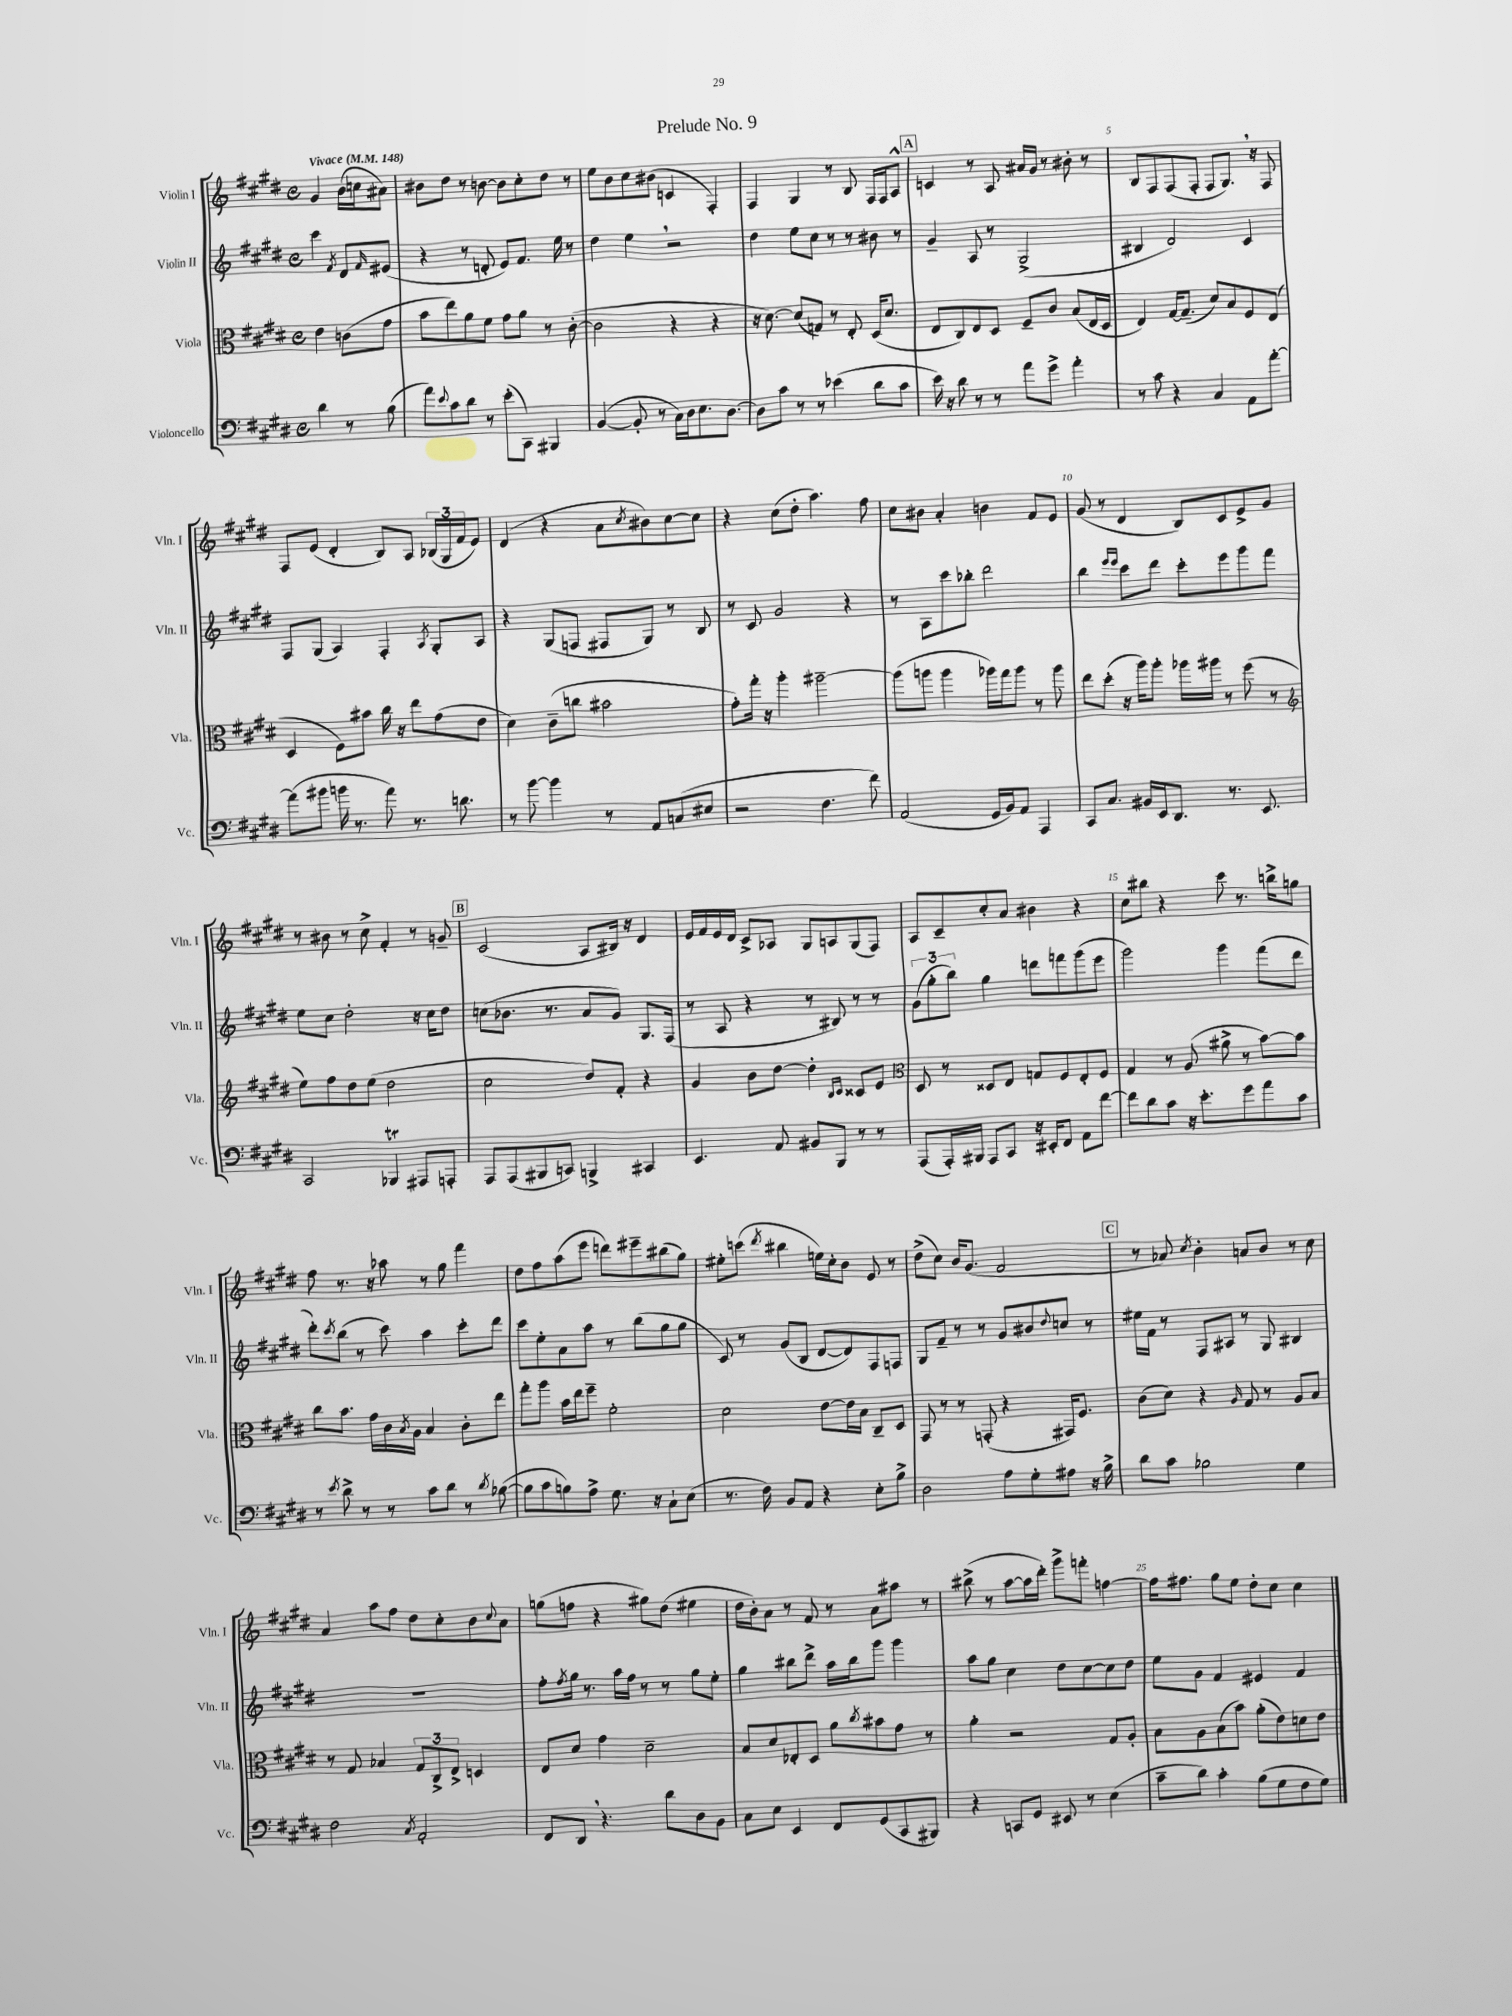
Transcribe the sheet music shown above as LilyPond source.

\header { title = "Prelude No. 9" }
<<
\new StaffGroup <<
\new Staff = "s0" \with { instrumentName = "Violin I" shortInstrumentName = "Vln. I" } {
    \clef treble \key e \major \defaultTimeSignature \time 4/4 \partial 2 \tempo "Vivace" 4 = 148
    gis'4 b'16( c''16 ais'8) |
    bis'8 dis''8 r8 b'8~ b'8 cis''8-. dis''8 r8 |
    e''8 b'8 cis''8 bis'8( c'4 fis4-.) |
    fis4 gis4 r8 b8 fis16 fis16 a8-^ |
    \mark \markup { \box "A" } c'4 r8 a8 ais'16 gis'16 r8 bis'8-. r8 |
    b8 fis8 fis8( fis8-. fis8 gis8.) \breathe r16 fis8 |
    fis8 e'8( dis'4-. b8) a8 \tuplet 3/2 { bes16( gis16 fis'16 } e'8) |
    dis'4( r4 a'8 \acciaccatura { cis''8 } bis'8) cis''8~ cis''8 |
    r4 cis''8( dis''8-. a''4.) fis''8 |
    cis''8 bis'8 a'4-. b'4 fis'8 e'8 |
    gis'8( r8 dis'4 b8) cis'8 e'8-> gis'8 |
    r8 bis'8 r8 cis''8-> fis'4-. r8 g'8-- |
    \mark \markup { \box "B" } cis'2( a8 bis16) r16 dis'4 |
    e'16 fis'16 e'16 dis'16 cis'8-> aes8 gis8 a8 gis8( fis8) |
    a8 cis'8-- cis''8-. a'8 bis'4 r4 |
    cis''8 bis''8 r4 cis'''8 r8. b''16-> g''8 |
    fis''8 r8. r16 aes''8 r8 gis''8 fis'''4 |
    dis''8 fis''8 a''8( e'''8 d'''8) eis'''8-- bis''8( gis''8) |
    eis''8-. c'''8( \acciaccatura { dis'''8 } bis''4 e''16) cis''16-. b'8 e'8 r8 |
    dis''8->( cis''8) b'16 gis'8.( fis'2 |
    \mark \markup { \box "C" } r8 aes'8) \acciaccatura { cis''8 } b'4-. a'8 b'8 r8 cis''8 |
    a'4 a''8 fis''8 dis''8 cis''8-. b'8 \appoggiatura { cis''8 } a'8 |
    g''8( f''8 r4 gis''8) dis''8( eis''4 |
    dis''16 b'16-.) a'8 r8 fis'8 r8 a'8 ais''8 r8 |
    bis''8->( r8 a''8~ a''16 dis'''16-.) gis'''8-> f'''8-. f''4~ |
    f''16 fis''8. gis''8 e''8 dis''8-. cis''8 cis''4 \bar "|." |
}
\new Staff = "s1" \with { instrumentName = "Violin II" shortInstrumentName = "Vln. II" } {
    \clef treble \key e \major \defaultTimeSignature \time 4/4 \partial 2
    cis'''4 \acciaccatura { fis'8 } dis'8 \grace { fis'16 } eis'8( |
    r4 r8 d'8-. e'8) fis'8. e''16 r8 |
    dis''4 e''4 \breathe r2 |
    dis''4 e''8 cis''8 r8 r8 bis'8 r8 |
    \mark \markup { \box "A" } gis'4-- a8 r8 gis2->( |
    bis4 dis'2) cis'4 |
    fis8 gis8( a4) fis4-. \acciaccatura { a8 } gis8-. a8 |
    r4 gis8( f8 fis8 gis8) r8 b8 |
    r8 cis'8 gis'2 r4 |
    r8 a8 cis'''8 bes''8-. dis'''2 |
    b''4 \grace { e'''16 e'''16 } cis'''8 dis'''8 cis'''8-. e'''8 gis'''8 fis'''8 |
    e''8 cis''8 dis''2-. r16 cis''16 dis''8 |
    \mark \markup { \box "B" } c''8( bes'8. r8. a'8 gis'8) gis8. fis16( |
    r8 a8 r4 r8 bis8) r8 r8 |
    \tuplet 3/2 { gis'8( gis''8-. b''8) } gis''4 d'''8 f'''8 gis'''8( e'''8 |
    gis'''2) gis'''4 fis'''8( dis'''8 |
    dis'''8-.) \acciaccatura { cis'''8 } b''8( r8 cis'''8) a''4 cis'''8-. dis'''8 |
    cis'''8 e''8-. a'8 a''8 r8 b''8( gis''8 gis''8 |
    cis'8) r8 gis'8( b8 dis'8~ dis'8) fis8 f8 |
    gis8 fis'8-- r8 r8 gis'8 bis'8 \appoggiatura { dis''8 } c''8 r8 |
    \mark \markup { \box "C" } eis''16 fis'16 r8 fis8 ais8 r8 gis8 bis4 |
    R1 |
    fis''8-. \acciaccatura { fis''8 } gis''16 r8. a''16 fis''16 r8 r8 gis''8 e''8-. |
    gis''4 bis''8 dis'''8-> a''16 bis''16 gis'''8 gis'''4 |
    a''8 gis''8 cis''4 dis''8 cis''8~ cis''8 dis''8 |
    e''8 gis'8 fis'4 eis'4 fis'4 \bar "|." |
}
\new Staff = "s2" \with { instrumentName = "Viola" shortInstrumentName = "Vla." } {
    \clef alto \key e \major \defaultTimeSignature \time 4/4 \partial 2
    e'4 c'8( gis'8 |
    b'8 e''8) a'8 fis'8 gis'8 a'8 r8 cis'8~-.( |
    cis'2 r4 r4 |
    r16 dis'8.~) dis'8( g8) r8 e8-. dis16( dis'8. |
    \mark \markup { \box "A" } e8 cis8) e8 dis8 fis8-- cis'8 b8( e16 dis16 |
    e4) gis16~ gis8.--( dis'8) b8 fis8 e8( |
    dis4 fis8) bis'8 cis''16 r16 e''8 gis'8( e'8 |
    dis'4) cis'8--( c''8 bis'2 |
    gis'8-.) gis''16-. r16 a''4-. ais''2~-- |
    ais''8( a''8 a''4 aes''16) gis''16 aes''8 r8 aes''8 |
    e''8 dis''8-.( r16 a''16) a''8-. aes''16 ais''16 r8 fis''8( r8 |
    \clef treble e''8) fis''8 dis''8 e''8( dis''2 |
    \mark \markup { \box "B" } cis''2 dis''8) fis'8-. r4 |
    gis'4 b'8 dis''8~ dis''4-. \grace { b16 cis'16 } cisis'8 e'8 |
    \clef alto dis8 r8 disis8 e8 g8 fis8 e8-. fis8 |
    gis4 r8 a8( ais'8-> r8 b'8~) b'8 |
    cis''8 b'8. gis'16 cis'16 \acciaccatura { b8 } a16 b4 cis'8-. e''8 |
    gis''8-. a''8 b'16 e''16 fis''8-- fis'2-. |
    dis'2 e'8~ e'16 b16 cis8-- dis8 |
    gis,8 r8 r8 g,8-.( r4 gis,16) fis8. |
    \mark \markup { \box "C" } cis'8( dis'8) r4 \grace { a16 } gis8 r8 a8 b8 |
    r8 gis8 bes4 \tuplet 3/2 { gis8 cis8-> e8-> } d4 |
    e8 dis'8 gis'4 dis'2-- |
    b8 dis'8 ees8-. dis8 a'8 \acciaccatura { cis''8 } bis'8 gis'8 r8 |
    a'4-. r2 gis8 a8-. |
    b8 a8 b8( b'8) a'8-.( e'8) d'8 e'8 \bar "|." |
}
\new Staff = "s3" \with { instrumentName = "Violoncello" shortInstrumentName = "Vc." } {
    \clef bass \key e \major \defaultTimeSignature \time 4/4 \partial 2
    dis'4 r8 b8( |
    a'8) \appoggiatura { e'8 } cis'8 dis'8 r8 e'8-.( cis,8) bis,,4 |
    b,4~( b,8-. r8 cis16) dis16 e8. dis8.~ |
    dis8 cis'8 r8 r8 ees'4( dis'8 cis'8 |
    \mark \markup { \box "A" } e'16) r16 dis'8 r8 r8 a'8 gis'8-> a'4-. |
    r8 cis'8 r4 cis4 a,8 a'8~-. |
    a'8( bis'8 b'16 r8. a'8) r8. d'8. |
    r8 b'8~ b'4 r8 a,8 c8( eis8 |
    r2 fis4. fis'8) |
    a,2( gis,16 b,16) a,8 a,,4 |
    cis,8 cis8. bis,16 e,16 dis,8. r8. e,8. |
    cis,2 bes,,4\trill ais,,8 a,,8-. |
    \mark \markup { \box "B" } a,,8 a,,8( bis,,8 c,8) b,,4-> cis,4 |
    e,4. a,8 bis,8 b,,8 r8 r8 |
    a,,8( a,,16-.) bis,,16 a,,8 cis,8 r16 eis,16-. fis,8 a,8 fis'8~ |
    fis'8 dis'8 cis'8 r16 e'8.-. gis'8 a'8 cis'8 |
    r8 \acciaccatura { e'8 } dis'8-> r8 r8 cis'8 dis'8 r8 \acciaccatura { dis'8 } bes8~( |
    bes8 cis'8 b8) a8-> gis8. r16 cis8-! e8( |
    r8. fis16) b,8 a,8 r4 e8-. b8-> |
    dis2 a8 gis8-. ais8 r16 b16-> |
    \mark \markup { \box "C" } dis'8 cis'8 bes2 gis4 |
    fis2 \acciaccatura { cis8 } a,2-. |
    fis,8 dis,8 \breathe r4. dis'8 dis8 b,8 |
    cis8 e8 e,4 fis,8 gis,8( cis,8 bis,,8) |
    r4 c,8 gis,8 eis,8 r8 e4( |
    cis'8-- dis'8) cis'4-. b8( gis8 fis8 gis8) \bar "|." |
}
>>
>>
\layout { \context { \Score \override BarNumber.break-visibility = ##(#f #t #t) barNumberVisibility = #(every-nth-bar-number-visible 5) } }
